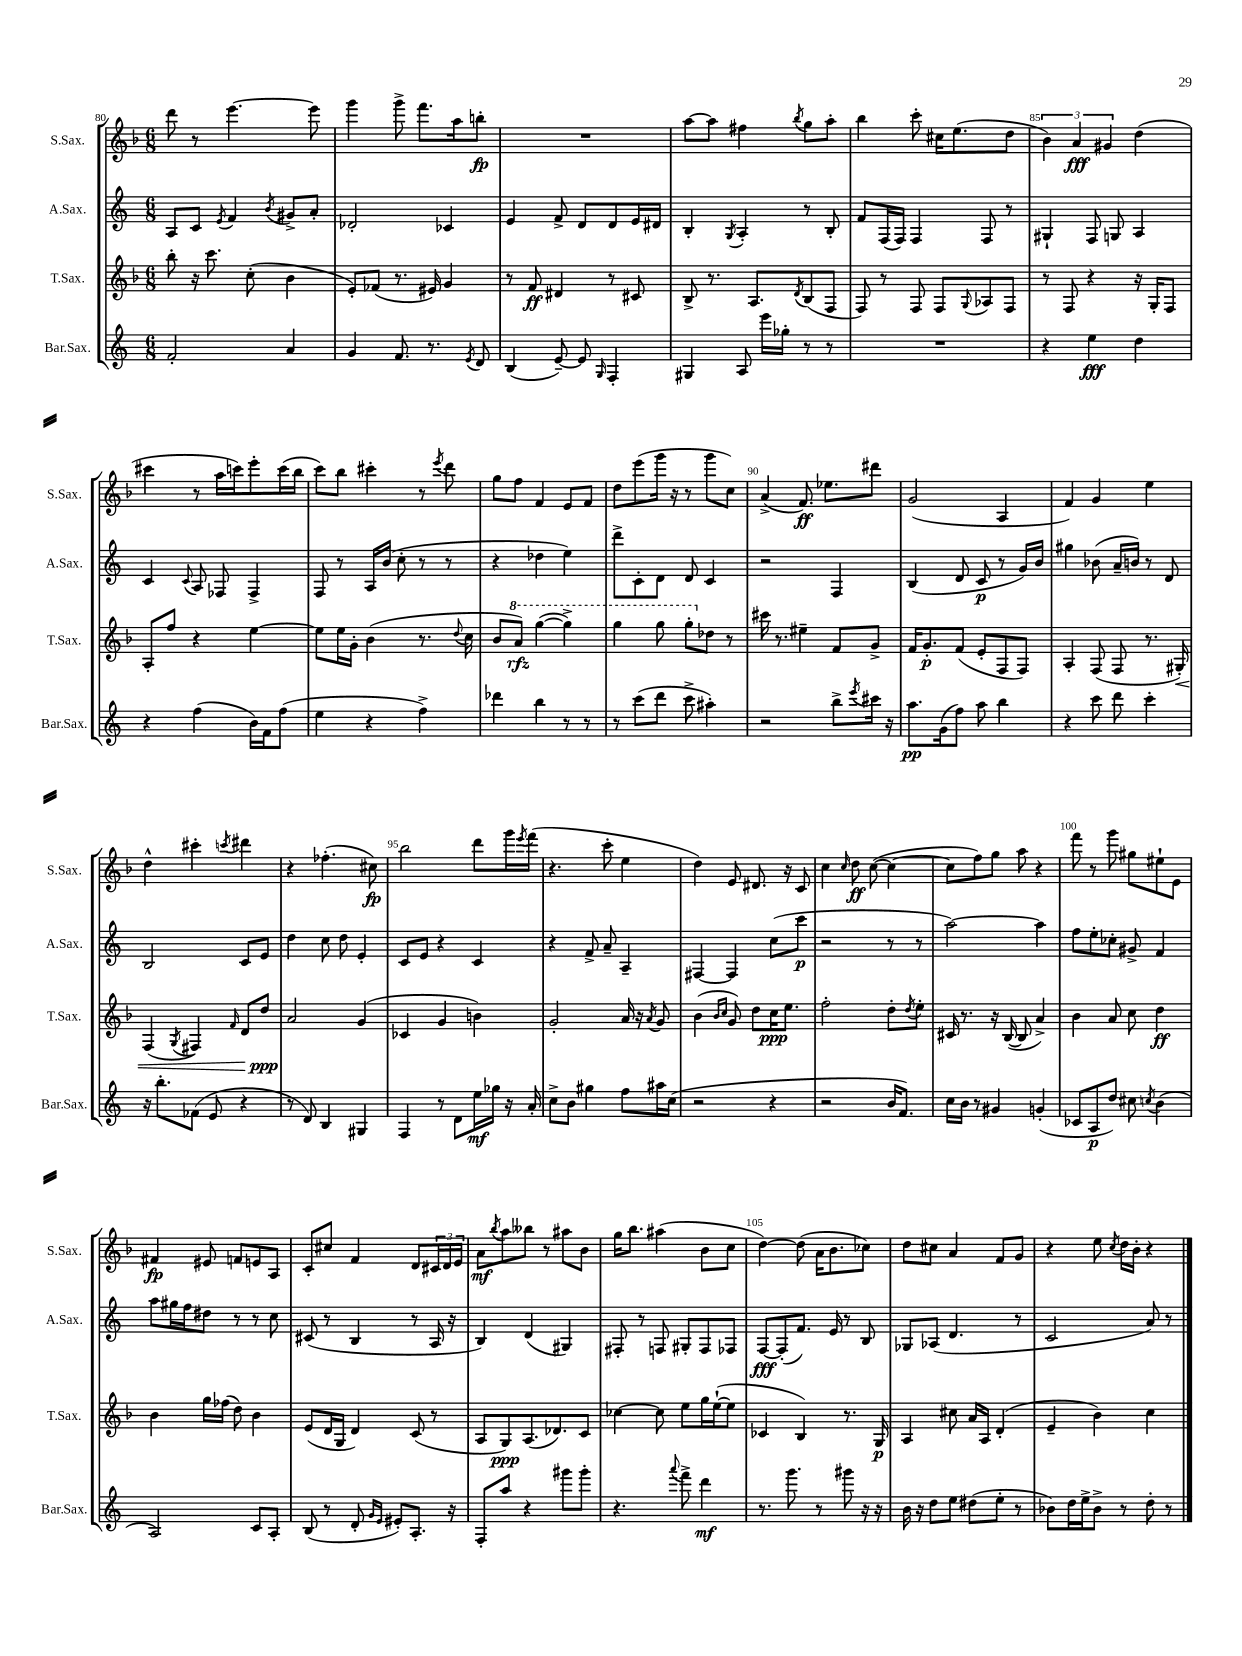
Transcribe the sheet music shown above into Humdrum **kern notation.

**kern	**kern	**kern	**kern
*staff4	*staff3	*staff2	*staff1
*clefG2	*clefG2	*clefG2	*clefG2
*k[]	*k[b-]	*k[]	*k[b-]
*M6/8	*M6/8	*M6/8	*M6/8
2f'	8bb-'	8A	8ddd
.	16r	8c	8r
.	8.ccc	.	.
.	.	8qe	.
.	.	4f	[4.eee
.	(8cc'	.	.
.	.	8qb	.
4a	4b-	8g#^	.
.	.	8a'	8eee]
=	=	=	=
4g	8e')	2d-'	4ggg
.	(8f-	.	.
8.f	8.r	.	8ggg^
.	.	.	8.fff
8.r	16e#)	.	.
.	4g	4c-	.
.	.	.	16aa
8qe	.	.	.
8d	.	.	8bb'
=	=	=	=
(4B	8r	4e	2.r
.	8f	.	.
[8e~)	4d#	8f^	.
8e]	.	8d	.
16qqG	.	.	.
4F'	8r	8d	.
.	8c#	16e	.
.	.	16d#	.
=	=	=	=
4G#	8B-^	4B'	[8aa
.	8.r	.	8aa]
.	.	8qG	.
8A	.	4A'	4ff#
.	8.A	.	.
16eee	.	.	.
16gg-'	.	.	.
.	8qd	.	8qbb-
8r	(8B-	8r	8gg
8r	8F	8B'	8aa'
=	=	=	=
2.r	8F)	8f	4bb-
.	8r	(16F	.
.	.	16F)	.
.	8F	4F	8ccc'
.	8F	.	16cc#
.	.	.	(8.ee
.	8qqG	.	.
.	8A-	8F	.
.	8F	8r	8dd
=	=	=	=
4r	8r	4G#`	6b-)
.	8F	.	.
.	.	.	6a
4ee	4r	8F	.
.	.	.	6g#
.	.	8G	.
4dd	16r	4A	(4dd
.	16G'	.	.
.	8F	.	.
=	=	=	=
4r	8A'	4c	4ccc#
.	8ff	.	.
.	.	8qqc	.
(4ff	4r	8A	8r
.	.	8F-	16aa
.	.	.	16ccc)
16b)	[4ee	4F-^	8eee'
16f	.	.	.
(8ff	.	.	(16ccc
.	.	.	16bb-
=	=	=	=
4ee	8ee]	8F	8ccc)
.	16ee	8r	8bb-
.	16g'	.	.
4r	(4b-	16A	4ccc#'
.	.	(16b	.
.	.	8cc'	.
4ff^)	8.r	8r	8r
.	.	.	8qeee
.	.	8r	8ddd
.	8qqdd	.	.
.	16cc	.	.
=	=	=	=
4ddd-	8b-	4r	8gg
.	8aa)	.	8ff
4bb	([4ggg	4dd-	4f
8r	4ggg^])	4ee)	8e
8r	.	.	8f
=	=	=	=
8r	4ggg	8ddd^	8dd
(8ccc	.	8c'	(8eee
8ddd	8ggg	8d	16ggg
.	.	.	16r
8ccc^	8ggg'	8d	8r
4aa#')	8dd-	4c	8ggg
.	8r	.	8cc)
=	=	=	=
2r	16ccc#	2r	(4a^
.	8.r	.	.
.	4ee#~	.	8.f)
.	.	.	8.ee-
8bb^	8f	4F	.
8qeee	.	.	.
16ccc#	8g^	.	8ddd#
16r	.	.	.
=	=	=	=
8.aa	16f	(4B	(2g
.	8.g'	.	.
(16g	.	.	.
8ff)	(8f	8d	.
8aa	8e'	8c	.
4bb	8F	8r	4A
.	8F)	16g)	.
.	.	16b	.
=	=	=	=
4r	4A'	4gg#	4f)
8ccc	(8F	(8b-	4g
8ddd	8F	16a~	.
.	.	16b)	.
4ccc'	8.r	8r	4ee
.	.	8d	.
.	16G#')	.	.
=	=	=	=
16r	(4F	2B	4dd^^
8.bb'	.	.	.
.	8qG	.	.
(8f-	4F#)	.	4ccc#'
8e	.	.	.
.	16qqf	.	8qccc
4r	8d	8c	4ddd#
.	8dd	8e	.
=	=	=	=
8r	2a	4dd	4r
8d)	.	.	.
4B	.	8cc	(4.ff-'
.	.	8dd	.
4G#	(4g	4e'	.
.	.	.	8cc#)
=	=	=	=
4F	4c-	8c	2bb-
.	.	8e	.
8r	4g	4r	.
8d	.	.	.
16ee	4b)	4c	8ddd
16gg-	.	.	.
16r	.	.	16ggg
.	.	.	8qeee
16a'	.	.	(16fff
=	=	=	=
8cc^	2g'	4r	4.r
8b	.	.	.
4gg#	.	8f^	.
.	.	8a~	8ccc'
8ff	16a	4A~	4ee
.	16r	.	.
.	8qa	.	.
16aa#	8g	.	.
(16cc	.	.	.
=	=	=	=
2r	(4b-	[4F#	4dd)
.	16qqb-	.	.
.	16qqcc	.	.
.	8g)	4F#]	8e
.	8dd	.	8.d#
4r	16cc	(8cc	.
.	8.ee	.	16r
.	.	8ccc	8c
=	=	=	=
2r	2ff'	2r	4cc
.	.	.	16qqcc
.	.	.	8dd
.	.	.	([8cc
16b	8dd'	8r	4cc_
8.f)	.	.	.
.	8qdd	.	.
.	8ee'	8r	.
=	=	=	=
16cc	16c#	[2aa)	8cc]
16b	8.r	.	.
8r	.	.	8ff)
4g#	16r	.	8gg
.	([16B-	.	.
.	8B-]	.	8aa
(4g'	4a^)	4aa]	4r
=	=	=	=
8c-	4b-	8ff	8fff
8A	.	8ee'	8r
8dd)	8a	8cc-'	8ggg
8cc#	8cc	8g#^	8gg#
8qcc	.	.	.
(4b	4dd	4f	8ee#`
.	.	.	8e
=	=	=	=
2A)	4b-	8aa	4f#
.	.	16gg#	.
.	.	16ff	.
.	16gg	8dd#	8e#
.	(16ff-	.	.
.	8dd)	8r	8f
8c	4b-	8r	8e
8A'	.	8cc	8A
=	=	=	=
(8B	(8e	(8c#	8c'
8r	16d	8r	8cc#
.	16G	.	.
8d'	4d)	4B	4f
16qqg	.	.	.
16qqe	.	.	.
8e#')	.	.	.
8.A'	(8c	8r	8d
.	8r	16A	24c#
.	.	.	24d
16r	.	16r	.
.	.	.	24e
=	=	=	=
8F'	8A	4B)	8a
.	.	.	8qbb-
8aa	8G)	.	8aa
4r	(8.A	(4d	8bb--
.	.	.	8r
.	8.d-)	.	.
8ggg#	.	4G#)	8aa#
8ggg#'	8c	.	8b-
=	=	=	=
4.r	[4cc-	8F#'	16gg
.	.	.	8.bb-
.	.	8r	.
.	8cc-]	8F	(4aa#
8qqaaa	.	.	.
8fff^	8ee	8G#'	.
4ddd	16gg	8F	8b-
.	([16ee`	.	.
.	8ee]	8F-	8cc
=	=	=	=
8.r	4c-	[8F	[4dd)
.	.	(8F']	.
8.ggg	.	.	.
.	4B-)	8.f)	(8dd]
8r	.	.	16a
.	.	16e	8.b-
8ggg#	8.r	8r	.
16r	.	8B	8cc-)
16r	16G	.	.
=	=	=	=
16b	4A	8G-	8dd
16r	.	.	.
8dd	.	(8A-	8cc#
8ee	8cc#	4.d	4a
(8dd#	16a	.	.
.	16A	.	.
8ee'	(4d'	.	8f
8r	.	8r	8g
=	=	=	=
8b-)	4e~	2c	4r
16dd	.	.	.
16ee^	.	.	.
8b-^	4b-)	.	8ee
.	.	.	8qcc
8r	.	.	16dd
.	.	.	16b-'
8dd'	4cc	8a)	4r
8r	.	8r	.
==	==	==	==
*-	*-	*-	*-
